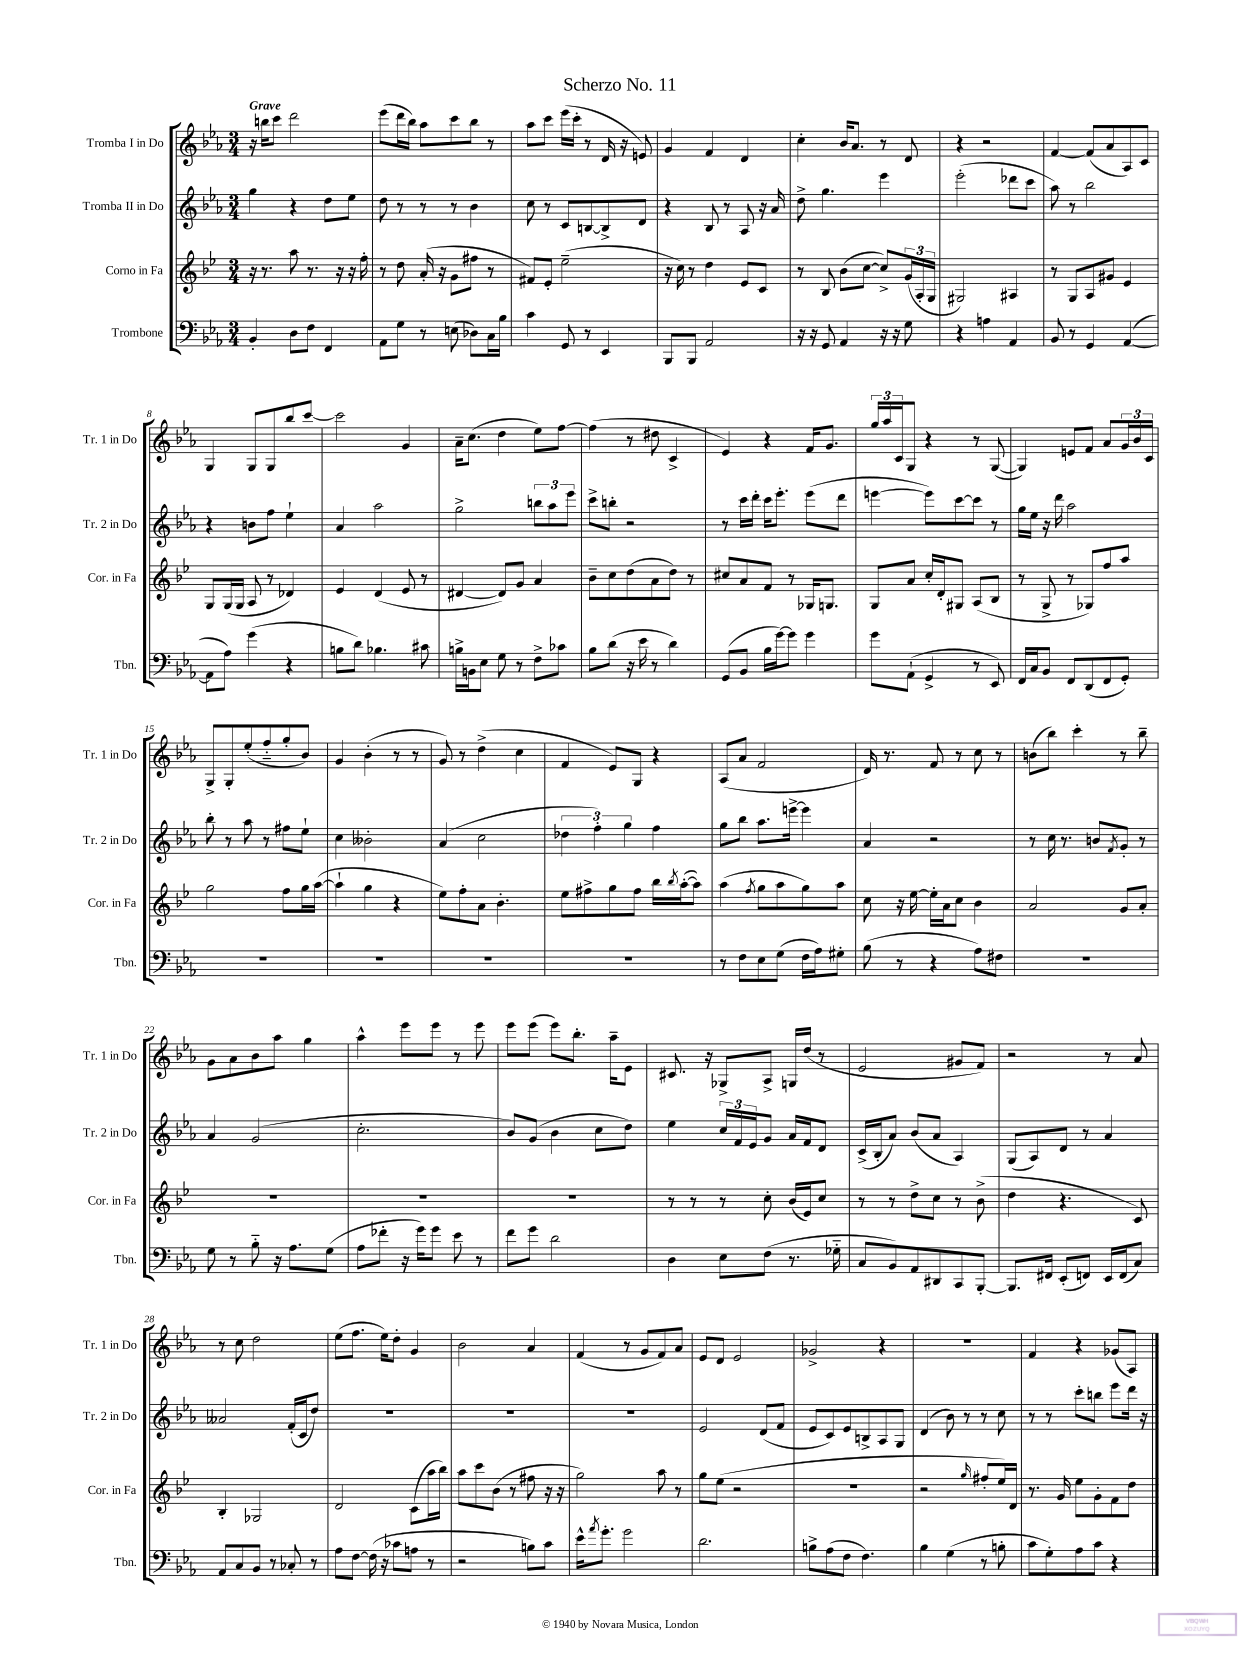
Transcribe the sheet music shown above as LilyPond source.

\header { title = "Scherzo No. 11" }
<<
\new StaffGroup <<
\new Staff = "s0" \with { instrumentName = "Tromba I in Do" shortInstrumentName = "Tr. 1 in Do" } {
    \clef treble \key ees \major \numericTimeSignature \time 3/4 \tempo "Grave"
    r16 b''16 c'''8 d'''2 |
    ees'''8( d'''16 bes''16) aes''8 c'''8 bes''8 r8 |
    aes''8 c'''8 ees'''16( c'''16-. r8 d'16 r16 e'8) |
    g'4 f'4 d'4 |
    c''4-. bes'16 aes'8. r8 d'8 |
    r4 r2 |
    f'4~ f'8( aes'8 aes8) c'8 |
    g4 g8 g8 bes''8 c'''8~ |
    c'''2 g'4 |
    aes'16-- c''8.( d''4 ees''8) f''8~ |
    f''4( r8 dis''8 c'4-> |
    ees'4) r4 f'16 g'8. |
    \tuplet 3/2 { g''16 aes''16 c'16 } g8 r4 r8 g8~( |
    g4) e'8 f'8 aes'8 \tuplet 3/2 { g'16 bes'16 c'16 } |
    g8-> g8-. ees''8-.( f''8-_ g''8-. bes'8) |
    g'4 bes'4-.( r8 r8 |
    g'8) r8 d''4->( c''4 |
    f'4 ees'8) g8 r4 |
    aes8( aes'8 f'2 |
    d'16) r8. f'8 r8 c''8 r8 |
    b'8( bes''8) c'''4-. r8 bes''8-- |
    g'8 aes'8 bes'8 aes''8 g''4 |
    aes''4-^ ees'''8 ees'''8 r8 ees'''8 |
    ees'''8 ees'''8( ees'''8) bes''8.-. aes''16-- ees'8 |
    cis'8. r16 ges8-> aes8-> g16 d''16( r8 |
    ees'2 gis'8 f'8) |
    r2 r8 aes'8 |
    r8 c''8 d''2 |
    ees''8( f''8. ees''16) d''8-. g'4 |
    bes'2 aes'4 |
    f'4( r8 g'8 f'8) aes'8 |
    ees'8 d'8 ees'2 |
    ges'2-> r4 |
    R2. |
    f'4 r4 ges'8( aes8) \bar "|." |
}
\new Staff = "s1" \with { instrumentName = "Tromba II in Do" shortInstrumentName = "Tr. 2 in Do" } {
    \clef treble \key ees \major \numericTimeSignature \time 3/4
    g''4 r4 d''8 ees''8 |
    d''8 r8 r8 r8 bes'4 |
    c''8 r8 c'8 b8~ b8-> d'8 |
    r4 bes8 r8 aes8 r16 aes'16 |
    d''8-> g''4. ees'''4 |
    ees'''2-.( des'''8 c'''8 |
    aes''8) r8 bes''2 |
    r4 b'8 f''8 ees''4-! |
    aes'4 aes''2 |
    g''2-> \tuplet 3/2 { b''8 aes''8 ees'''8 } |
    c'''8-> b''8-. r2 |
    r8 c'''16 d'''16-. c'''16 ees'''8.-. ees'''8( d'''8 |
    e'''4~ e'''8) c'''8~ c'''8 r8 |
    g''16 ees''16 r16 d'''16 aes''2 |
    bes''8-. r8 aes''8 r8 fis''8 ees''8-! |
    c''4 beses'2-. |
    aes'4( c''2 |
    \tuplet 3/2 { des''4 f''4-.) g''4 } f''4 |
    g''8 bes''8 aes''8. e'''16~-> e'''4 |
    aes'4 r2 |
    r8 c''16 r8. b'8 \acciaccatura { f'8 } g'8-. r8 |
    aes'4 g'2( |
    c''2.-. |
    bes'8) g'8( bes'4 c''8 d''8) |
    ees''4 \tuplet 3/2 { c''16 f'16 ees'16 } g'8 aes'16 f'16 d'8 |
    c'16->( bes16-. aes'8) bes'8( aes'8 aes4) |
    g8( aes8) d'8 r8 aes'4 |
    aeses'2 f'16-.( c'16 d''8) |
    R2. |
    R2. |
    R2. |
    ees'2 d'8( f'8 |
    ees'8 c'8) ees'8 b8-> aes8 g8 |
    d'4( bes'8) r8 r8 c''8 |
    r8 r8 c'''8-. b''8 ees'''8 d'''16 r16 \bar "|." |
}
\new Staff = "s2" \with { instrumentName = "Corno in Fa" shortInstrumentName = "Cor. in Fa" } {
    \clef treble \key bes \major \numericTimeSignature \time 3/4
    r16 r8. a''8 r8. r16 r16 f''16-. |
    r8 d''8 a'16-.( r16 g'8 fis''8 r8 |
    fis'8) ees'8-. ees''2--( |
    r16 c''16) r8 d''4 ees'8 c'8 |
    r8 bes8 bes'8( c''8~ c''8->) \tuplet 3/2 { g'16( a16-. g16 } |
    gis2) ais4 |
    r8 g8 a8 gis'8 ees'4 |
    g8 g16( g16 a8 r8 des'4) |
    ees'4 d'4( ees'8 r8 |
    dis'4~ dis'8) g'8 a'4 |
    bes'8-- c''8 d''8( a'8 d''8) r8 |
    cis''8 a'8 f'8 r8 ges16 g8. |
    g8 a'8 c''16-. d'16-. gis8 a8( bes8 |
    r8 g8-> r8 ges8) f''8 a''8 |
    g''2 f''8 g''16 a''16~( |
    a''4-! g''4 r4 |
    ees''8) f''8-. a'8 bes'4.-. |
    ees''8 fis''8-> g''8 fis''8 bes''16 \acciaccatura { bes''8 } a''16~-.( a''8) |
    a''4( \acciaccatura { f''8 } g''8 a''8 g''8) a''8 |
    c''8 r16 ees''16~ ees''16-. a'16 c''8 bes'4 |
    a'2 g'8 a'8-. |
    R2. |
    R2. |
    R2. |
    r8 r8 r8 c''8-. bes'16( ees'16) c''8 |
    r8 r8 d''8-> c''8 r8 bes'8->( |
    d''4 r4. c'8) |
    bes4-. ges2 |
    d'2 c'8( a''16 bes''16) |
    a''8 c'''8 bes'8( r8 fis''8 r16 r16 |
    g''2) a''8 r8 |
    g''8 ees''8( r2 |
    R2. |
    r2 \grace { g''16 } fis''8-. ees''16) d'16 |
    r8. g'16 ees''8 g'8-. f'8 d''8 \bar "|." |
}
\new Staff = "s3" \with { instrumentName = "Trombone" shortInstrumentName = "Tbn." } {
    \clef bass \key ees \major \numericTimeSignature \time 3/4
    bes,4-. d8 f8 f,4 |
    aes,8 g8 r8 e8( des8) c16 bes16 |
    c'4 g,8 r8 ees,4 |
    bes,,8 bes,,8 aes,2 |
    r16 r16 g,8 aes,4 r16 r16 g8 |
    r4 a4 aes,4 |
    bes,8 r8 g,4 aes,4~( |
    aes,8 aes8) g'4( r4 |
    b8 d'8) bes4. cis'8 |
    b16-> b,16 ees8 g8 r8 f8-> ces'8 |
    bes8 d'8( r16 ees'16 r8 d'4) |
    g,8( bes,8 bes16 g'16~) g'8 g'4 |
    g'8 aes,8-!( g,4-> r8 ees,8) |
    f,16 c16 bes,8 f,8 d,8( f,8 g,8-.) |
    R2. |
    R2. |
    R2. |
    R2. |
    r8 f8 ees8 g8( f16 aes16) gis8-. |
    bes8( r8 r4 aes8) fis8 |
    R2. |
    g8 r8 bes8-_ r16 aes8. g8( |
    aes8 fes'8-. r16 g'16) g'8 ees'8 r8 |
    f'8 g'8 d'2 |
    d4 ees8 f8( r8. ges16-_ |
    c8 bes,8) aes,8 dis,8 c,8 bes,,8~-. |
    bes,,8. fis,16 ees,8-.( f,8) ees,16 f,16( c8) |
    aes,8 c8 bes,8 r8 ces8-. r8 |
    aes8 f8~ f16( r16 ces'8 a8 r8 |
    r2 b8) c'8 |
    ees'16-^ \acciaccatura { aes'8 } g'8.-. g'2 |
    d'2. |
    b8-> aes8( f8 f4.) |
    bes4 g4( r8 b8-. |
    c'8 g8-.) aes8 c'8 r4 \bar "|." |
}
>>
>>
